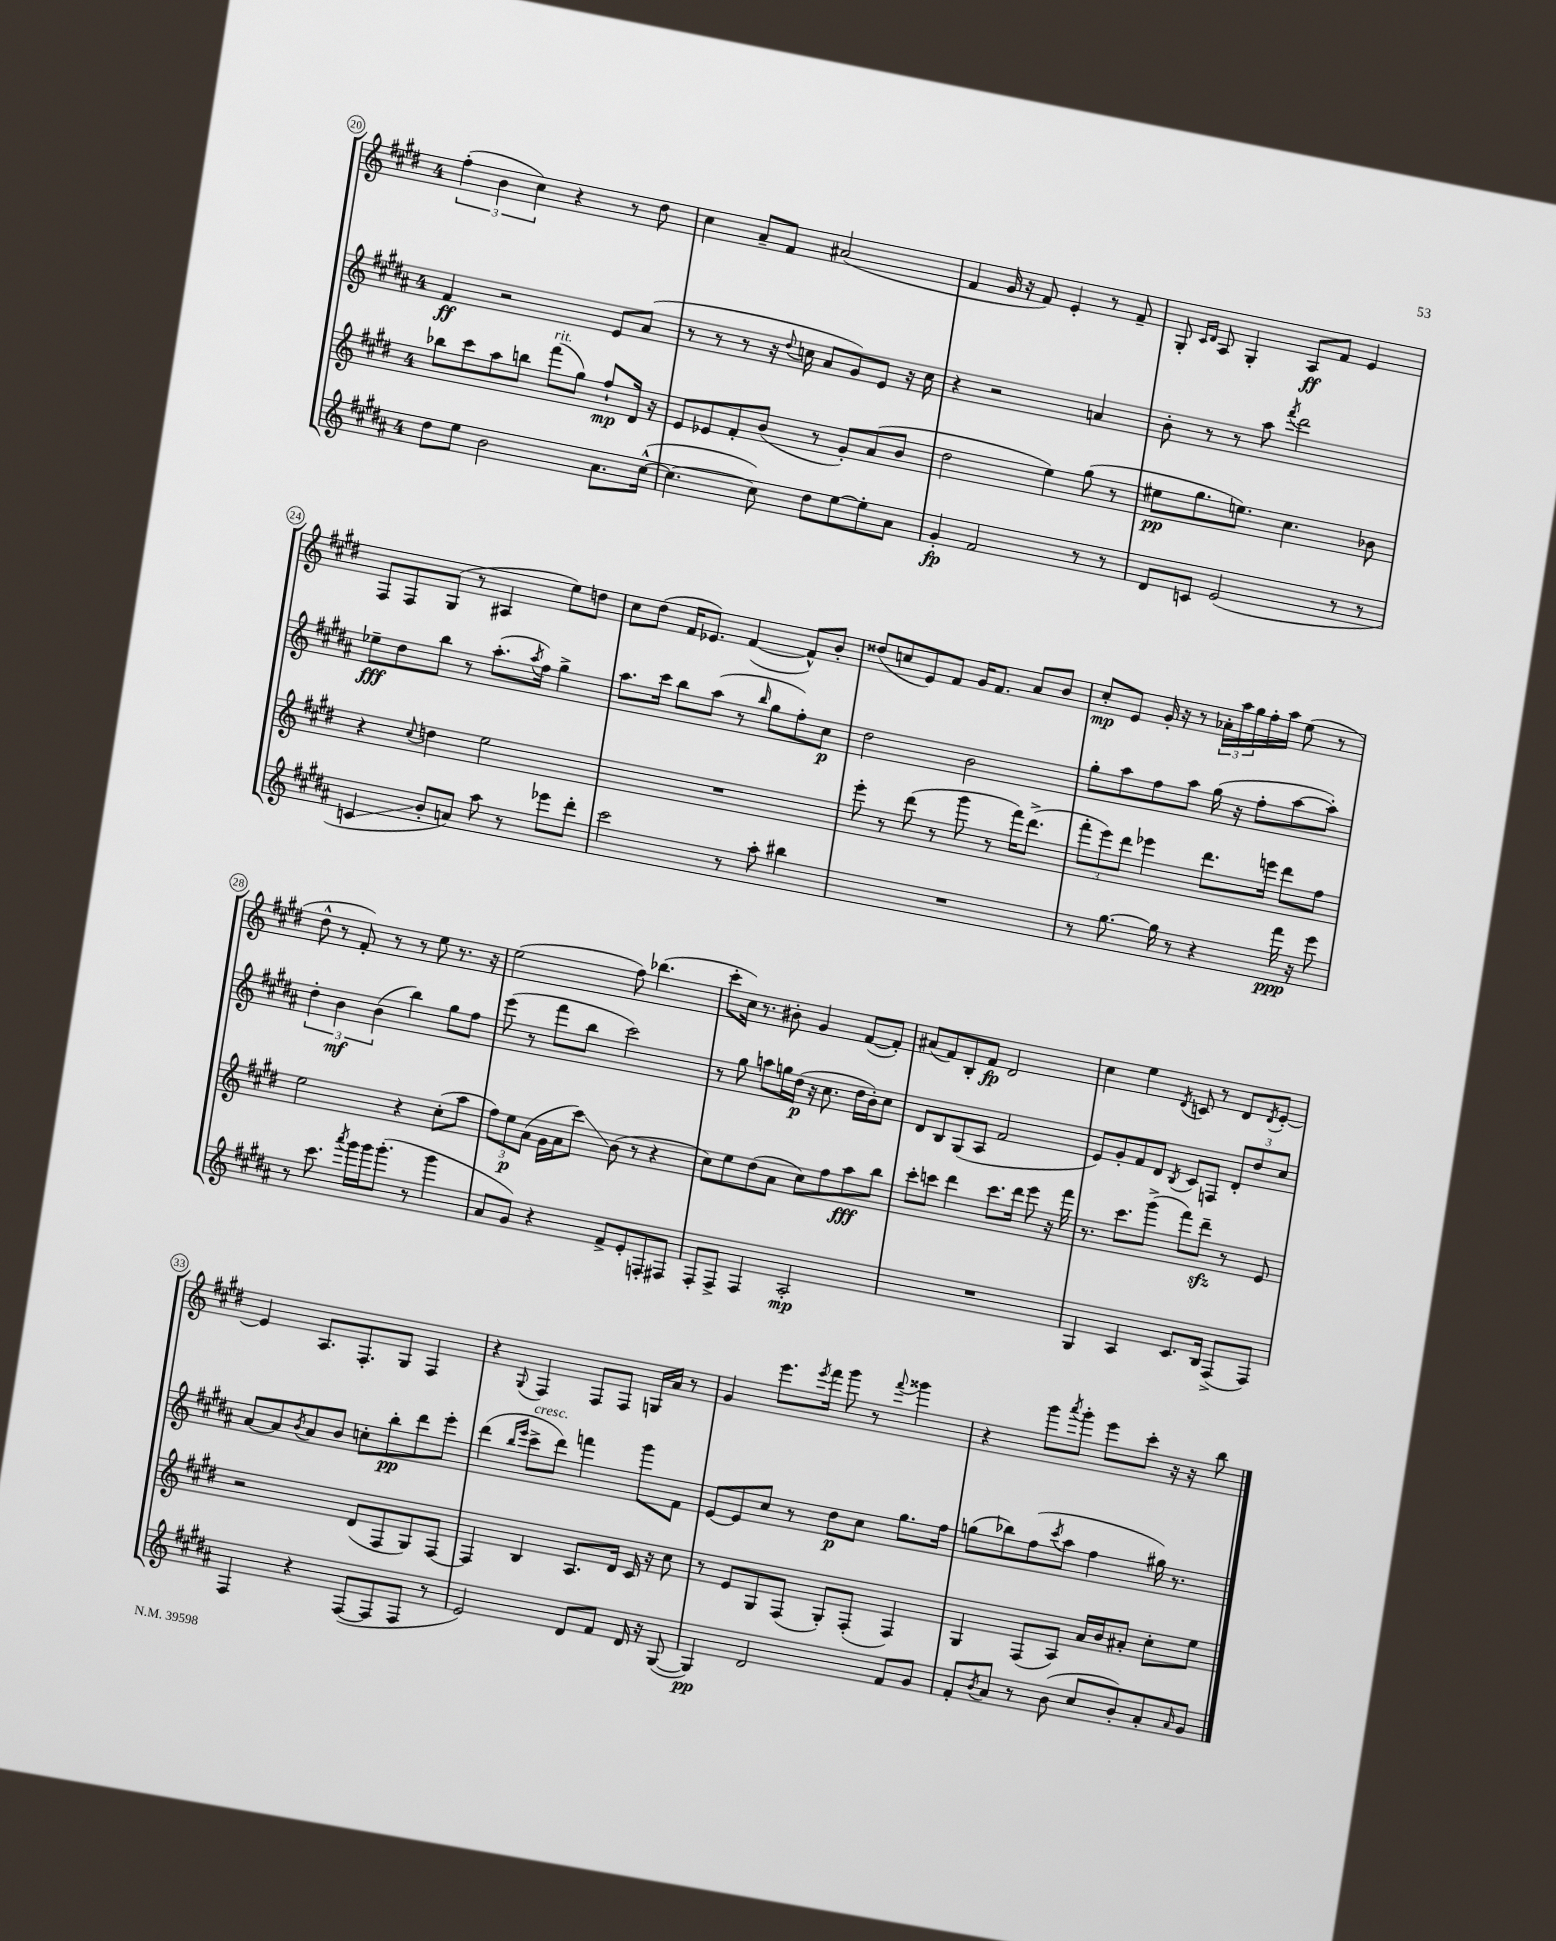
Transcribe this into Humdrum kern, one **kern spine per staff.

**kern	**kern	**kern	**kern
*staff4	*staff3	*staff2	*staff1
*clefG2	*clefG2	*clefG2	*clefG2
*k[f#c#g#d#a#]	*k[f#c#g#d#]	*k[f#c#g#d#a#]	*k[f#c#g#d#]
*M4/4	*M4/4	*M4/4	*M4/4
8dd#\L	8bb-\L	4f#/	(6ff#'\
8ee\J	8ccc#\	.	.
.	.	.	6b\
2b\	8aa\	2r	.
.	.	.	6cc#\)
.	8bb\J	.	.
.	(8fff#\L	.	4r
.	8gg#\J)	.	.
8.a#\L	8ff#`/L	8e/L	8r
.	16d#/Jk	(8a#/J	8dd#\
([16cc#^^\Jk	16r	.	.
=	=	=	=
4.cc#\_	8e/L	8r	4cc#\
.	8e-/	8r	.
.	8f#'/	8r	8a~/L
8cc#\])	(8b/J	16r	8f#/J
.	.	8qqdd#/	.
.	.	16cc\	.
8dd#\L	8r	8a#/L	(2a#/
[8ee\	8g#'/L)	8g#/)	.
8ee'\]	(8a/	8e/J	.
8a#\J	8b/J	16r	.
.	.	16cc\	.
=	=	=	=
4g#'/	2dd#\	4r	4f#/
2f#/	.	2r	16g#/
.	.	.	16r
.	.	.	8f#/)
.	4ee\)	.	4e'/
8r	(8gg#\	4a/	8r
8r	8r	.	8f#~/
=	=	=	=
8d#/L	8ee#\L	8b'\	8G#'/
.	.	.	16qqc#/LL
.	.	.	16qqd#/JJ
8c/J	8.gg#\	8r	8A/
(2e/	.	8r	4G#'/
.	8.ee\J)	.	.
.	.	8aa#\	.
.	.	8qfff#/	.
.	4.cc#\	2ddd#\	8A/L
.	.	.	8f#/J
8r	.	.	4e/
8r	8b-\	.	.
=	=	=	=
4c/	4r	8ee-~\L	8F#/L
.	.	8dd#\	8F#/
.	8qqcc#/	.	.
8b'/L	4dd\	8bb\J	(8G#/J
8a/J)	.	8r	8r
8aa#\	2ee\	(8.aa#'\L	4A#/
8r	.	.	.
.	.	8qaa#/	.
.	.	16ff#\Jk)	.
8eee-\L	.	4gg#^\	8ee\L)
8ddd#'\J	.	.	8dd\J
=	=	=	=
2ccc#\	1r	8.aa#\L	8cc#\L
.	.	.	(8dd#\J
.	.	16ccc#\Jk	.
.	.	8bb\L	16f#/LK
.	.	.	8.e-/J)
.	.	(8aa#\J	.
8r	.	8r	([4f#/
.	.	16qqbb/	.
8aa#'\	.	8gg#\L	.
4bb#\	.	8ff#'\)	8f#^^/]L)
.	.	8cc#\J	8b'/J
=	=	=	=
1r	8eee'\	2dd#\	(8dd##/L
.	8r	.	8cc/
.	(8ddd#\	.	8e/)
.	8r	.	8f#/J
.	8ggg#\	2b\	16g#/LK
.	.	.	8.f#/J
.	8r	.	.
.	16fff#\LK)	.	8a/L
.	(8.ddd#^\J	.	.
.	.	.	8b/J
=	=	=	=
8r	12fff#'\L	8gg#'\L	8cc#'/L
.	12eee\)	.	.
[8.gg#\	.	8aa#\	8e/J
.	12ddd#\J	.	.
.	4eee-\	8ff#\	16g#'/
16gg#\]	.	.	16r
8r	.	8aa#\J	8r
4r	8.ddd#\L	(16gg#\	24a-'\LL
.	.	.	24aa\
.	.	16r	.
.	.	.	24gg#\
.	.	8ff#'\L	16ff#'\
.	16eee\Jk	.	16aa\JJ
16fff#\	8ddd#\L	[8aa#\	(8ee\
16r	.	.	.
8eee\	8ff#\J	8aa#'\]J)	8r
=	=	=	=
8r	2ee\	6dd#'\	8dd#^^\
8.ccc#\	.	.	8r
.	.	6b\	.
.	.	.	8f#'/)
8qaaa#/	.	.	.
16ggg#\LL	.	.	.
.	.	(6b\	.
16ggg#\J	.	.	8r
(8.ggg#'\J	.	.	.
.	4r	4bb\)	8r
8r	.	.	8ee\
4ggg#\	(8cc#'\L	8gg#\L	8.r
.	8aa\J	8ff#\J	.
.	.	.	16r
=	=	=	=
8a#/L	12ff#\L)	(8eee\	(2ee\
.	12ee\	.	.
8g#/J)	.	8r	.
.	(12a\J	.	.
4r	16g#\LL	8fff#\L	.
.	16a\J	.	.
.	8ccc#\J)	8bb\J	.
8f#^/L	(8b\	2ccc#\)	8ff#\)
8e'/	8r	.	(4.bb-\
8F'/	4r	.	.
8F#/J	.	.	.
=	=	=	=
8F#'/L	8cc#\L)	8r	8ccc#'\L
8F#^/J	8ee\	8gg#\	16cc#\Jk)
.	.	.	8.r
4F#/	(8dd#\	8aa\L	.
.	8a\J	16gg\L	8b#'\
.	.	(16dd#\JJ	.
2A#'/	8cc#\L)	16r	4g#/
.	.	8.cc#\	.
.	8ff#\	.	.
.	8aa\	16dd#\LL	([8f#/L
.	.	16b'\J)	.
.	8bb\J	8cc#\J	8f#'/]J)
=	=	=	=
1r	8ccc#'\L	8d#/L	(8a#/L
.	8ccc\J	8B/	8f#/)
.	4ddd#\	(8G#/	8B'/
.	.	8A#/J	8f#/J
.	8.ccc\L	2f#/	2d#/
.	16ddd#\Jk	.	.
.	8eee\	.	.
.	16r	.	.
.	16fff#\	.	.
=	=	=	=
4G#/	8.r	8e/L)	4cc#\
.	.	8g#'/	.
.	8.ccc#\L	.	.
4A#/	.	8f#/	4ee\
.	(8ggg#^\J	8d#/J	.
.	.	8qB/	8qd#/
8.c#/L	8fff#\L)	8c#/L	8c/
.	8ddd#~\J	8F/J	8r
16B/Jk	.	.	.
(8F#^/L	8r	12d#'/L	8d#/L
.	.	12dd#/	.
.	.	.	8qd#/
8F#/J)	8e/	.	[8e'/J
.	.	12cc#/J	.
=	=	=	=
4F#/	2r	[8a#/L	4e/]
.	.	8a#/]	.
.	.	8qb/	.
4r	.	8a#/	8.A/L
.	.	8b/J	.
.	.	.	8.F#'/
([8F#/L	(8d#/L	8cc'\L	.
8F#/]	8F#/	8bb'\	8G#/J
8F#/J	8G#/)	8ddd#\	4F#/
8r	[8F#/J	8eee'\J	.
=	=	=	=
2e/)	4F#/]	(4ddd#\	4r
.	.	16qqbb/LL	.
.	.	16qqeee/JJ	8qqG#/
.	4B/	8ccc#^\L	4F#/
.	.	8ddd#\J)	.
8d#/L	8.A/L	4fff\	8F#/L
8f#/J	.	.	8F#/J
.	16d#/Jk	.	.
16d#/	16c#/	8ggg#\L	16G/LL
16r	16r	.	16a/JJ
([8G#/	8cc#\	8f#\J	8r
=	=	=	=
4G#/])	8r	[8e/L	4g#/
.	8e/L	8e/]	.
2d#/	8G#/	8cc#/J	8.eee\L
.	(8F#/J	8r	.
.	.	.	8qeee/
.	.	.	16fff#\Jk
.	8G#'/L)	8dd#\L	8ggg#\
.	(8F#'/J	8cc#\J	8r
.	.	.	8qqfff#/
8f#/L	4F#/)	8.gg#\L	4ggg##\
8g#/J	.	.	.
.	.	16ff#\Jk	.
=	=	=	=
8f#'/L	4G#/	(8gg\L	4r
8qb/	.	.	.
8a#/J	.	8bb-\)	.
8r	(8F#/L	(8ff#\	8ggg#\L
.	.	8qccc#/	8qaaa/
(8b\	8A/J)	8aa#\J	8ggg#'\J
8cc#/L	16a/LL	4ff#\	8eee\L
.	16b/J	.	.
8b'/)	8a#'/J	.	8ccc#'\J
8a#'/	8cc#'\L	16gg#\)	16r
.	.	8.r	16r
16qqa#/	.	.	.
8g#/J	8ee\J	.	8bb\
==	==	==	==
*-	*-	*-	*-
